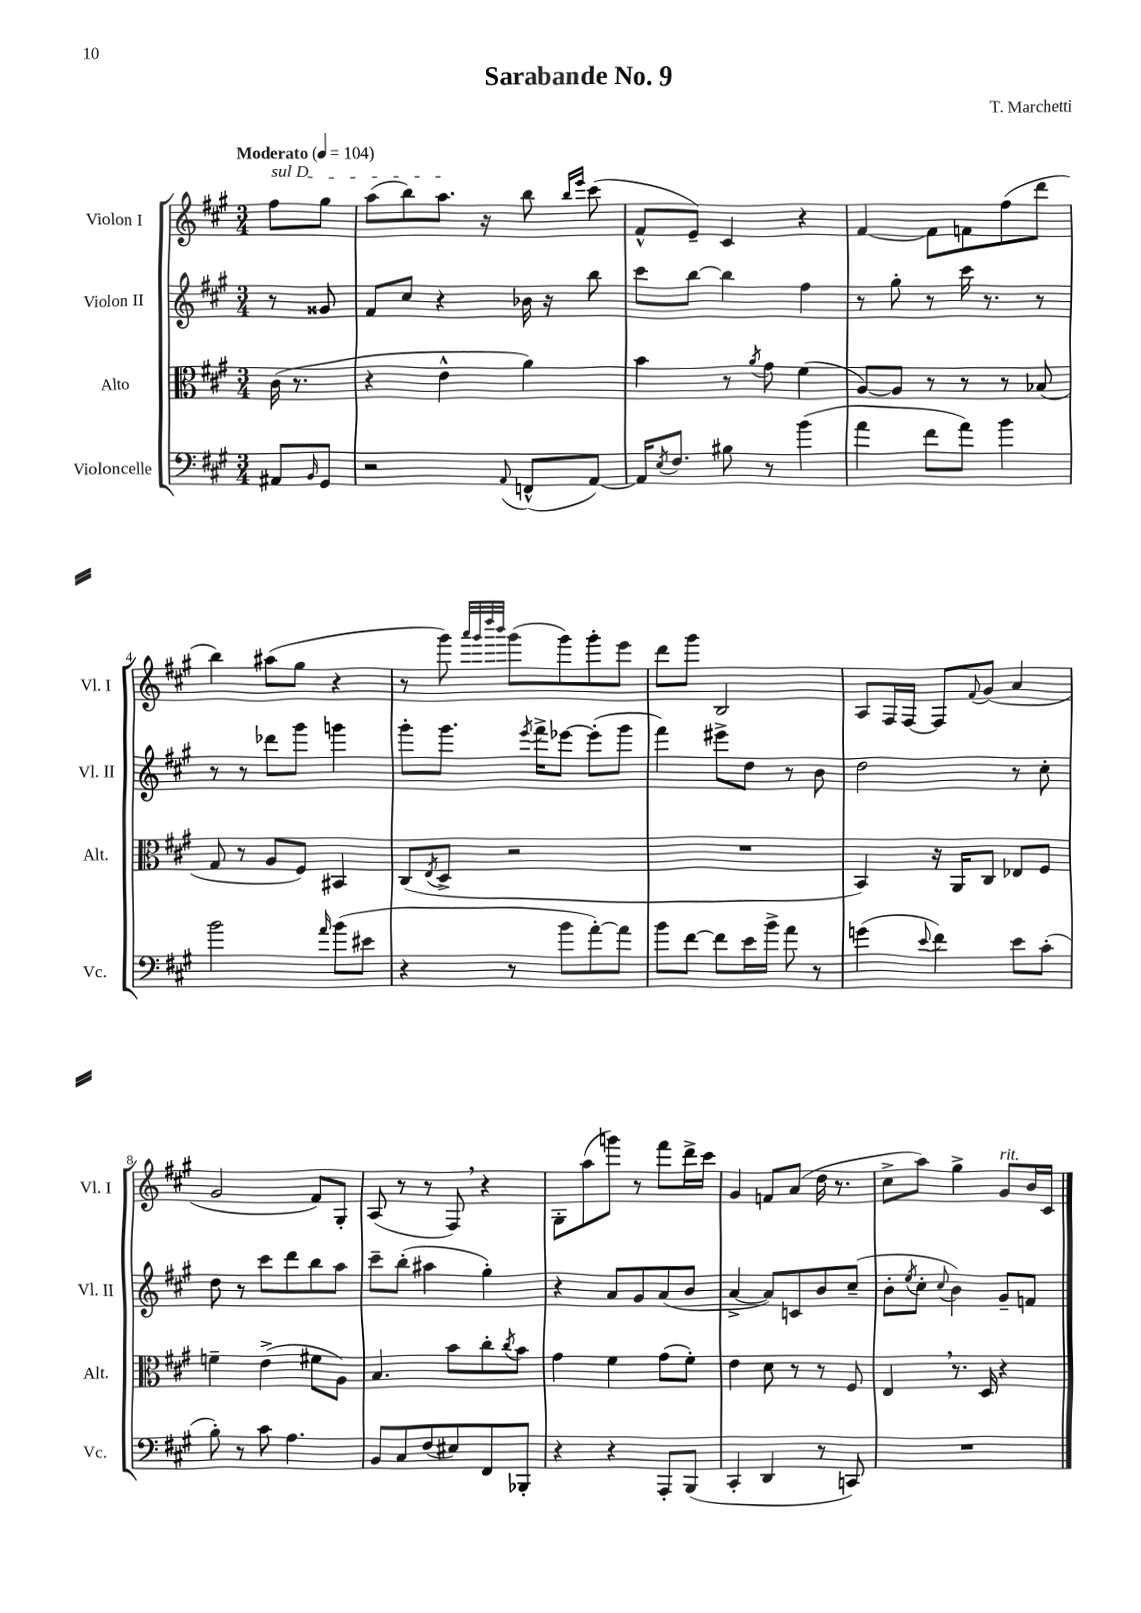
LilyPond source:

\header { title = "Sarabande No. 9" composer = "T. Marchetti" }
<<
\new StaffGroup <<
\new Staff = "s0" \with { instrumentName = "Violon I" shortInstrumentName = "Vl. I" } {
    \clef treble \key a \major \numericTimeSignature \time 3/4 \partial 4 \tempo "Moderato" 4 = 104
    \once \override TextSpanner.bound-details.left.text = \markup { \italic "sul D" } fis''8\startTextSpan gis''8 |
    a''8( b''8) a''8.\stopTextSpan r16 b''8 \grace { b''16 e'''16 } cis'''8( |
    fis'8-^ e'8--) cis'4 r4 |
    fis'4~ fis'8 f'8 fis''8( d'''8 |
    b''4) ais''8( gis''8 r4 |
    r8 gis'''8) \grace { a'''32 gis'''32 d''''32 b'''32 } gis'''8( gis'''8) gis'''8-. e'''8 |
    d'''8 gis'''8 b2 |
    a8 fis16 fis16~ fis8 \appoggiatura { fis'8 } gis'8( a'4 |
    gis'2 fis'8) gis8-. |
    a8( r8 r8 fis8) \breathe r4 |
    gis8-. a''8( g'''8) r8 fis'''8 d'''16-> cis'''16 |
    gis'4 f'8 a'8( d''16 r8. |
    cis''8-> a''8) gis''4-> gis'8^\markup { \italic "rit." } b'16 cis'16 \bar "|." |
}
\new Staff = "s1" \with { instrumentName = "Violon II" shortInstrumentName = "Vl. II" } {
    \clef treble \key a \major \numericTimeSignature \time 3/4 \partial 4
    r8 gisis'8 |
    fis'8 cis''8 r4 bes'16 r16 b''8 |
    cis'''8 b''8~ b''4 fis''4 |
    r8 gis''8-. r8 cis'''16 r8. r8 |
    r8 r8 des'''8 gis'''8 g'''4 |
    gis'''8-. gis'''8. \acciaccatura { e'''8 } fis'''16-> ees'''8~ ees'''8-.( gis'''8 |
    fis'''4) eis'''8-> d''8 r8 b'8 |
    d''2 r8 cis''8-. |
    d''8 r8 cis'''8 d'''8 b''8 a''8 |
    cis'''8-- b''8-.( ais''4 gis''4-.) |
    r4 a'8 gis'8 a'8( b'8 |
    a'4~-> a'8) c'8 b'8 cis''8--( |
    b'8-. \acciaccatura { e''8 } cis''8-. \appoggiatura { cis''8 } b'4) gis'8-- f'8 \bar "|." |
}
\new Staff = "s2" \with { instrumentName = "Alto" shortInstrumentName = "Alt." } {
    \clef alto \key a \major \numericTimeSignature \time 3/4 \partial 4
    cis'16( r8. |
    r4 e'4-^ a'4) |
    b'4 r8 \acciaccatura { a'8 } gis'8 fis'4( |
    a8~) a8 r8 r8 r8 bes8( |
    gis8 r8 a8 fis8) bis,4 |
    cis8( \acciaccatura { e8 } d8-> r2 |
    R2. |
    b,4) r16 a,16 cis8 ees8 fis8 |
    f'4-- e'4->( fis'8 a8) |
    b4. b'8 cis''8-. \acciaccatura { cis''8 } b'8 |
    gis'4 fis'4 gis'8( fis'8-.) |
    e'4 d'8 r8 r8 fis8 |
    e4 \breathe r8. d16 r4 \bar "|." |
}
\new Staff = "s3" \with { instrumentName = "Violoncelle" shortInstrumentName = "Vc." } {
    \clef bass \key a \major \numericTimeSignature \time 3/4 \partial 4
    ais,8 \grace { b,16 } gis,8 |
    r2 \appoggiatura { a,8 } f,8-^( a,8~) |
    a,16 \acciaccatura { e8 } fis8. bis8 r8 b'4( |
    a'4 fis'8 a'8) b'4 |
    b'2 \grace { a'16 } b'8( eis'8 |
    r4 r8 b'8 a'8~-.) a'8 |
    b'8 fis'8~ fis'8 e'16 b'16-> a'8 r8 |
    g'4( \appoggiatura { e'8 } fis'4) e'8 cis'8-.( |
    b8-.) r8 cis'8 a4. |
    b,8 cis8 fis8( eis8) fis,8 bes,,8-. |
    r4 r4 a,,8-. b,,8( |
    cis,4-. d,4 r8 c,8) |
    R2. \bar "|." |
}
>>
>>
